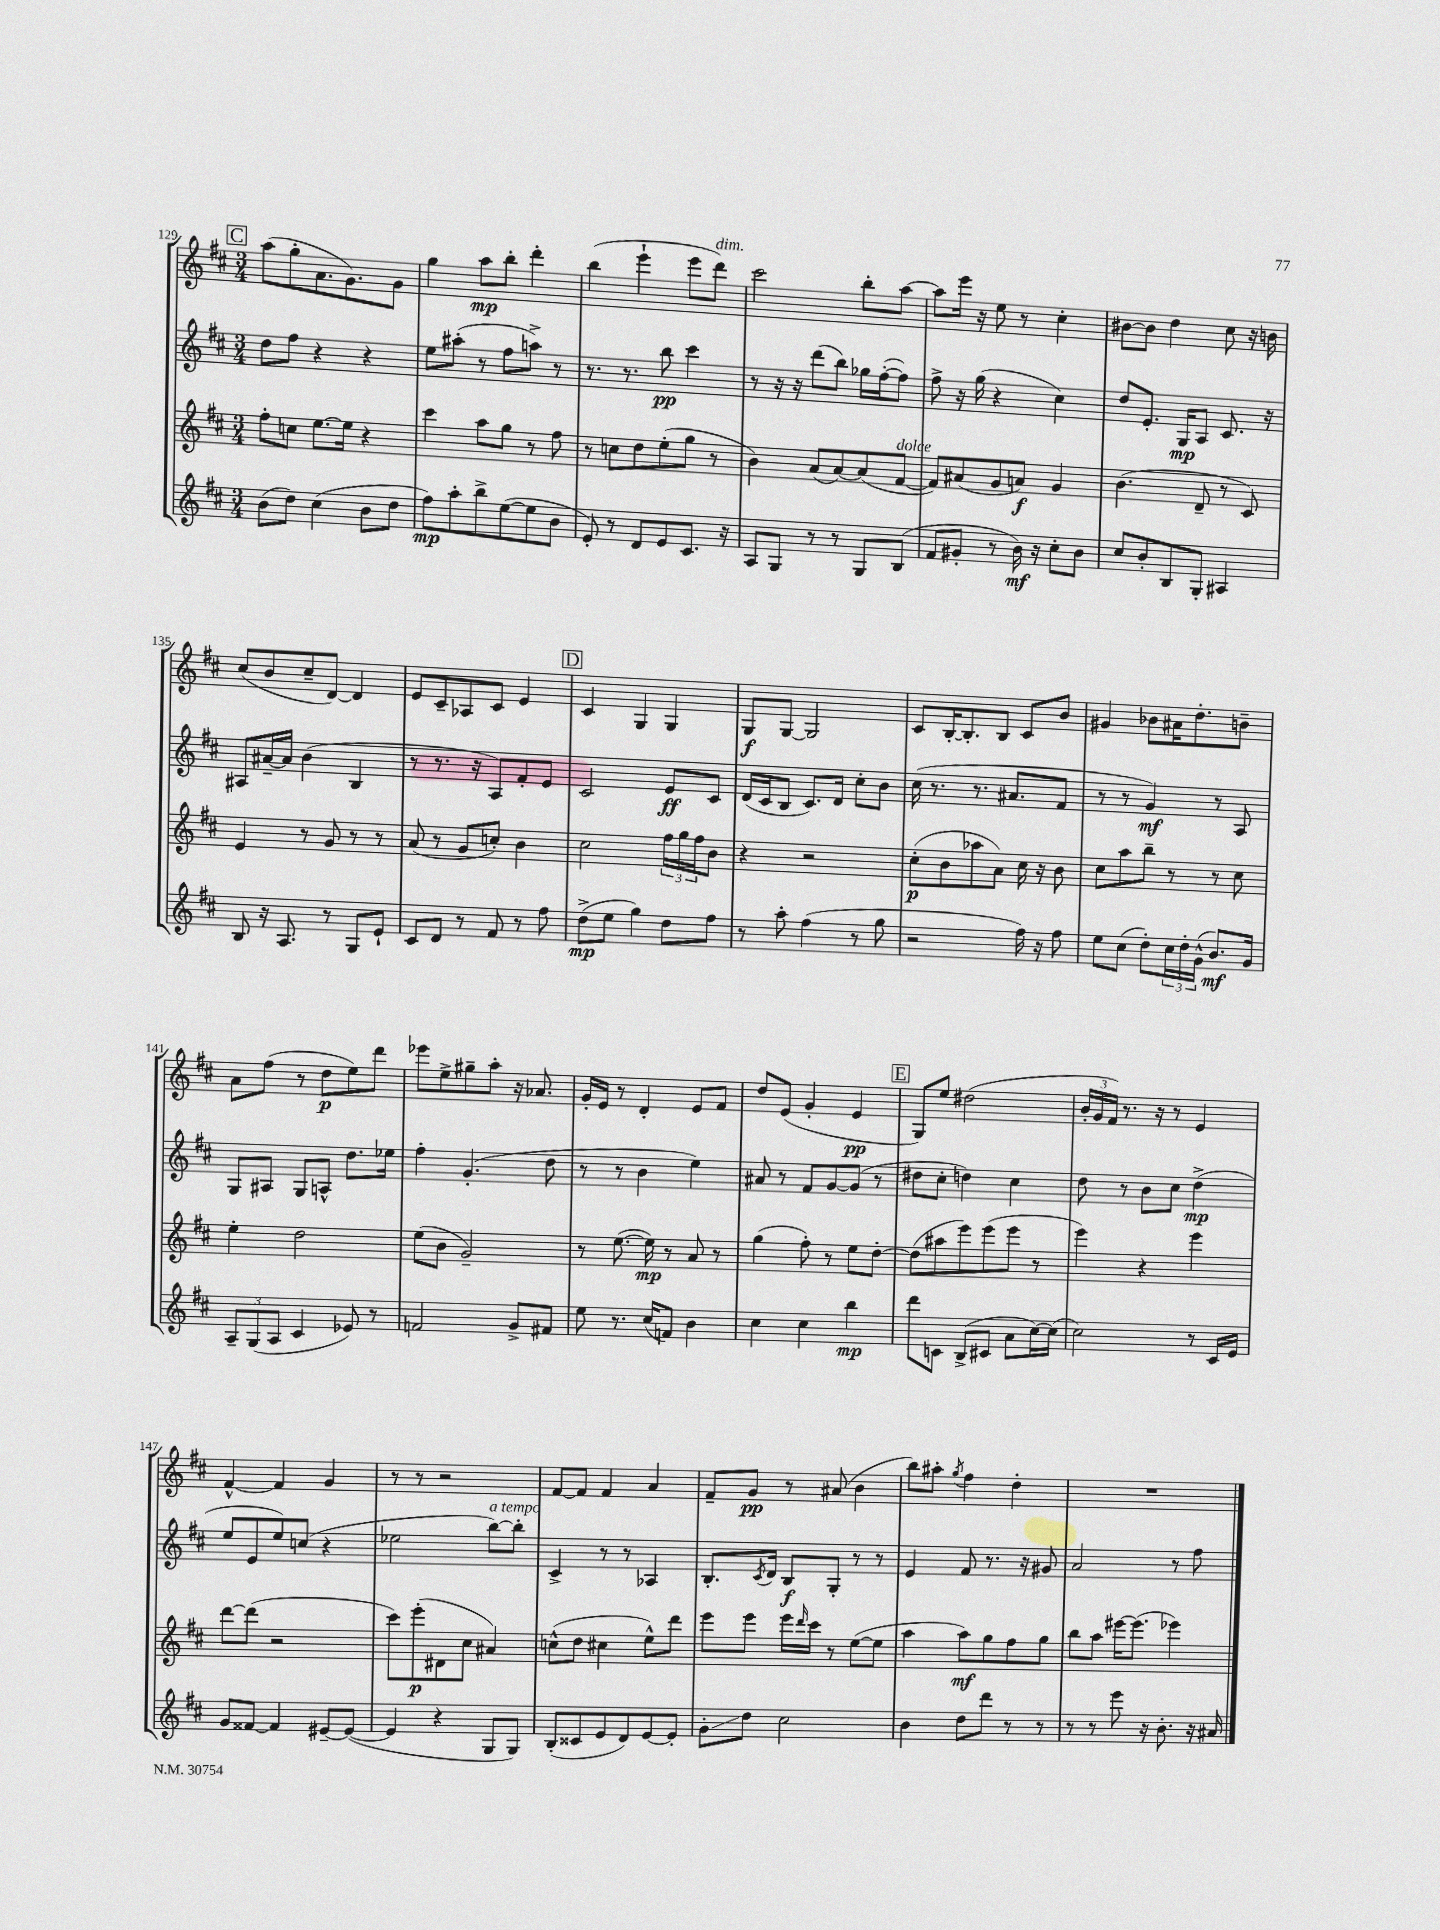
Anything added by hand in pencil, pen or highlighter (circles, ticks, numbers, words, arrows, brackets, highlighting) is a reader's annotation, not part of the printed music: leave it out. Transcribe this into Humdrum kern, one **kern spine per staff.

**kern	**kern	**kern	**kern
*staff4	*staff3	*staff2	*staff1
*clefG2	*clefG2	*clefG2	*clefG2
*k[f#c#]	*k[f#c#]	*k[f#c#]	*k[f#c#]
*M3/4	*M3/4	*M3/4	*M3/4
(8b	8ff#'	8dd	(8aa
8dd)	8cc	8ff#	8gg'
(4cc#	[8.ee	4r	8.a
.	16ee]	.	8.g)
8b	4r	4r	.
8dd	.	.	8g
=	=	=	=
8ff#)	4ccc#	8ee	4gg
8aa'	.	(8aa#'	.
8bb^	8aa	8r	8aa
([8ee	8gg	8ff#	8bb'
8ee]	8r	8aa^)	4ddd'
8b	8ff#	8r	.
=	=	=	=
8e')	8r	8.r	(4bb
8r	8cc	.	.
.	.	8.r	.
8d	8dd	.	4eee`
8e	(8ee'	8bb	.
8.c#	8gg	4ccc#	8eee
.	8r	.	8ddd)
16r	.	.	.
=	=	=	=
8A	4b)	8r	2ccc#
8G	.	16r	.
.	.	16r	.
8r	(8a	(8ddd	.
8r	[8a)	8bb)	.
8G	(8a]	16gg-	8bb'
.	.	([16ff#'	.
(8B	[8f#	8ff#])	[8aa
=	=	=	=
8f#	8f#])	8ff#^	8aa]
8g#'	(8a#	16r	16eee
.	.	(16gg	16r
8r	8g	4r	8ee
16b)	8a)	.	8r
16r	.	.	.
8cc#'	4g	4cc#)	4cc#'
8b	.	.	.
=	=	=	=
8cc#	(4.b	8dd	[8b#
8b'	.	8.e'	8b#]
8B	.	.	4dd
.	.	16G	.
8G'	8d~	8A	.
4A#	8r	8.c#	8cc#
.	8c#)	.	16r
.	.	16r	16b
=	=	=	=
8B	4e	8A#	(8cc#
16r	.	[16a#~	8b
8.A	.	16a#]	.
.	8r	(4b	8cc#~
8r	8g	.	[8d)
8G	8r	4B	4d]
8e`	8r	.	.
=	=	=	=
8c#	(8a	8r	8e
8d	8r	8.r	8c#~
8r	8g	.	8A-
.	.	16r	.
8f#	8cc')	8A)	8c#
8r	4b	8f#'	4e
8ff#	.	8e	.
=	=	=	=
(8dd^	2cc#	2c#	4c#
8ee	.	.	.
4gg)	.	.	4G
8dd	24ff#	8e	4G
.	24gg	.	.
.	24ff#	.	.
8ff#	8b	8c#	.
=	=	=	=
8r	4r	(16d	8G
.	.	16c#	.
8aa'	.	8B	[8G
(4ff#	2r	8.c#)	2G]
.	.	16d	.
8r	.	8cc#'	.
8gg	.	8b	.
=	=	=	=
2r	(8cc#'	(16cc#	8c#
.	.	8.r	.
.	8b	.	[16B'
.	.	.	8.B']
.	8aa-	8.r	.
.	8a)	.	8B
.	.	8.a#	.
16ff#)	16cc#	.	8c#
16r	16r	.	.
8ff#	8b	8f#	8b
=	=	=	=
8ee	8cc#	8r	4g#
(8cc#	8aa	8r	.
8dd')	8bb~	4g)	8b-
24cc#	8r	.	16a#
24dd'	.	.	.
.	.	.	8.dd'
(24g^^	.	.	.
8.b)	8r	8r	.
.	8cc#	8A	8b~
16g	.	.	.
=	=	=	=
12A~	4ee'	8G	8a
(12G	.	.	.
.	.	8A#	(8ff#
12A	.	.	.
4c#	2dd	8G	8r
.	.	8A^^	8dd
8e-)	.	8.dd	8ee)
8r	.	.	8ddd
.	.	16ee-	.
=	=	=	=
2f	(8ee	4ff#'	8eee-
.	8b	.	8ee^
.	2g~)	(4.g'	8gg#~
.	.	.	8aa'
8g^	.	.	16r
.	.	.	8.a-
8f#	.	8dd	.
=	=	=	=
8ee	8r	8r	16g'
.	.	.	16e
8.r	([8.ee	8r	8r
.	.	4b	4d'
(16cc#	16ee])	.	.
8f)	8r	.	.
4b	8a	4ee)	8e
.	8r	.	8f#
=	=	=	=
4cc#	(4gg	8a#	8dd
.	.	8r	(8e
4cc#	8ff#')	8f#	4g'
.	8r	[8g	.
4bb	8ee	(8g]	4e
.	[8dd'	8r	.
=	=	=	=
8ddd	(8dd]	8dd#	8G)
8c	8aa#	8cc#'	8ee
(8B^	8eee)	4dd)	(2dd#
8c#	(8eee	.	.
8a	8eee	4cc#	.
[16cc#)	8r	.	.
(16cc#]	.	.	.
=	=	=	=
2cc#)	4eee)	8dd	24b'
.	.	.	24g
.	.	.	24f#)
.	.	8r	8.r
.	4r	8b	.
.	.	.	16r
.	.	8cc#	8r
8r	4eee	(4dd^	4e
16c#	.	.	.
16e	.	.	.
=	=	=	=
8g	[8ddd	8ee	[4f#^^
[8f##	(8ddd]	8e	.
4f##]	2r	8ee)	4f#]
.	.	(8cc	.
[8e#~	.	4r	4g
(8e#_	.	.	.
=	=	=	=
4e#]	8ccc#)	2ee-	8r
.	(8eee'	.	8r
4r	8d#	.	2r
.	8cc#	.	.
8G	4a#)	[8bb)	.
8G)	.	8bb']	.
=	=	=	=
(8B'	(8cc^^	4c#^	[8f#
8c##	8dd	.	8f#]
8e	4cc#	8r	4f#
8d)	.	8r	.
[8e	8ee^^)	4A-	4a
8e']	8ddd	.	.
=	=	=	=
8g'	8eee	8.B'	8f#~
8dd	8eee	.	8g
.	.	8qc#	.
.	.	16d	.
2cc#	16eee	8B	8r
.	16qqddd	.	.
.	16ccc#	.	.
.	8r	8G'	(8a#
.	([8ee	8r	4b
.	8ee]	8r	.
=	=	=	=
4b	4aa	4e	8bb)
.	.	.	8aa#'
.	.	.	8qgg
8dd	8aa)	8f#	4ff#
8ddd	8gg	8.r	.
8r	8ff#	.	4dd'
.	.	16r	.
8r	8gg	8g#	.
=	=	=	=
8r	8bb	2a	2.r
8r	8aa	.	.
8eee	[16eee#	.	.
.	(8.eee#]	.	.
16r	.	.	.
8.b'	.	.	.
.	4eee-)	8r	.
16r	.	8ff#	.
16a#	.	.	.
==	==	==	==
*-	*-	*-	*-
